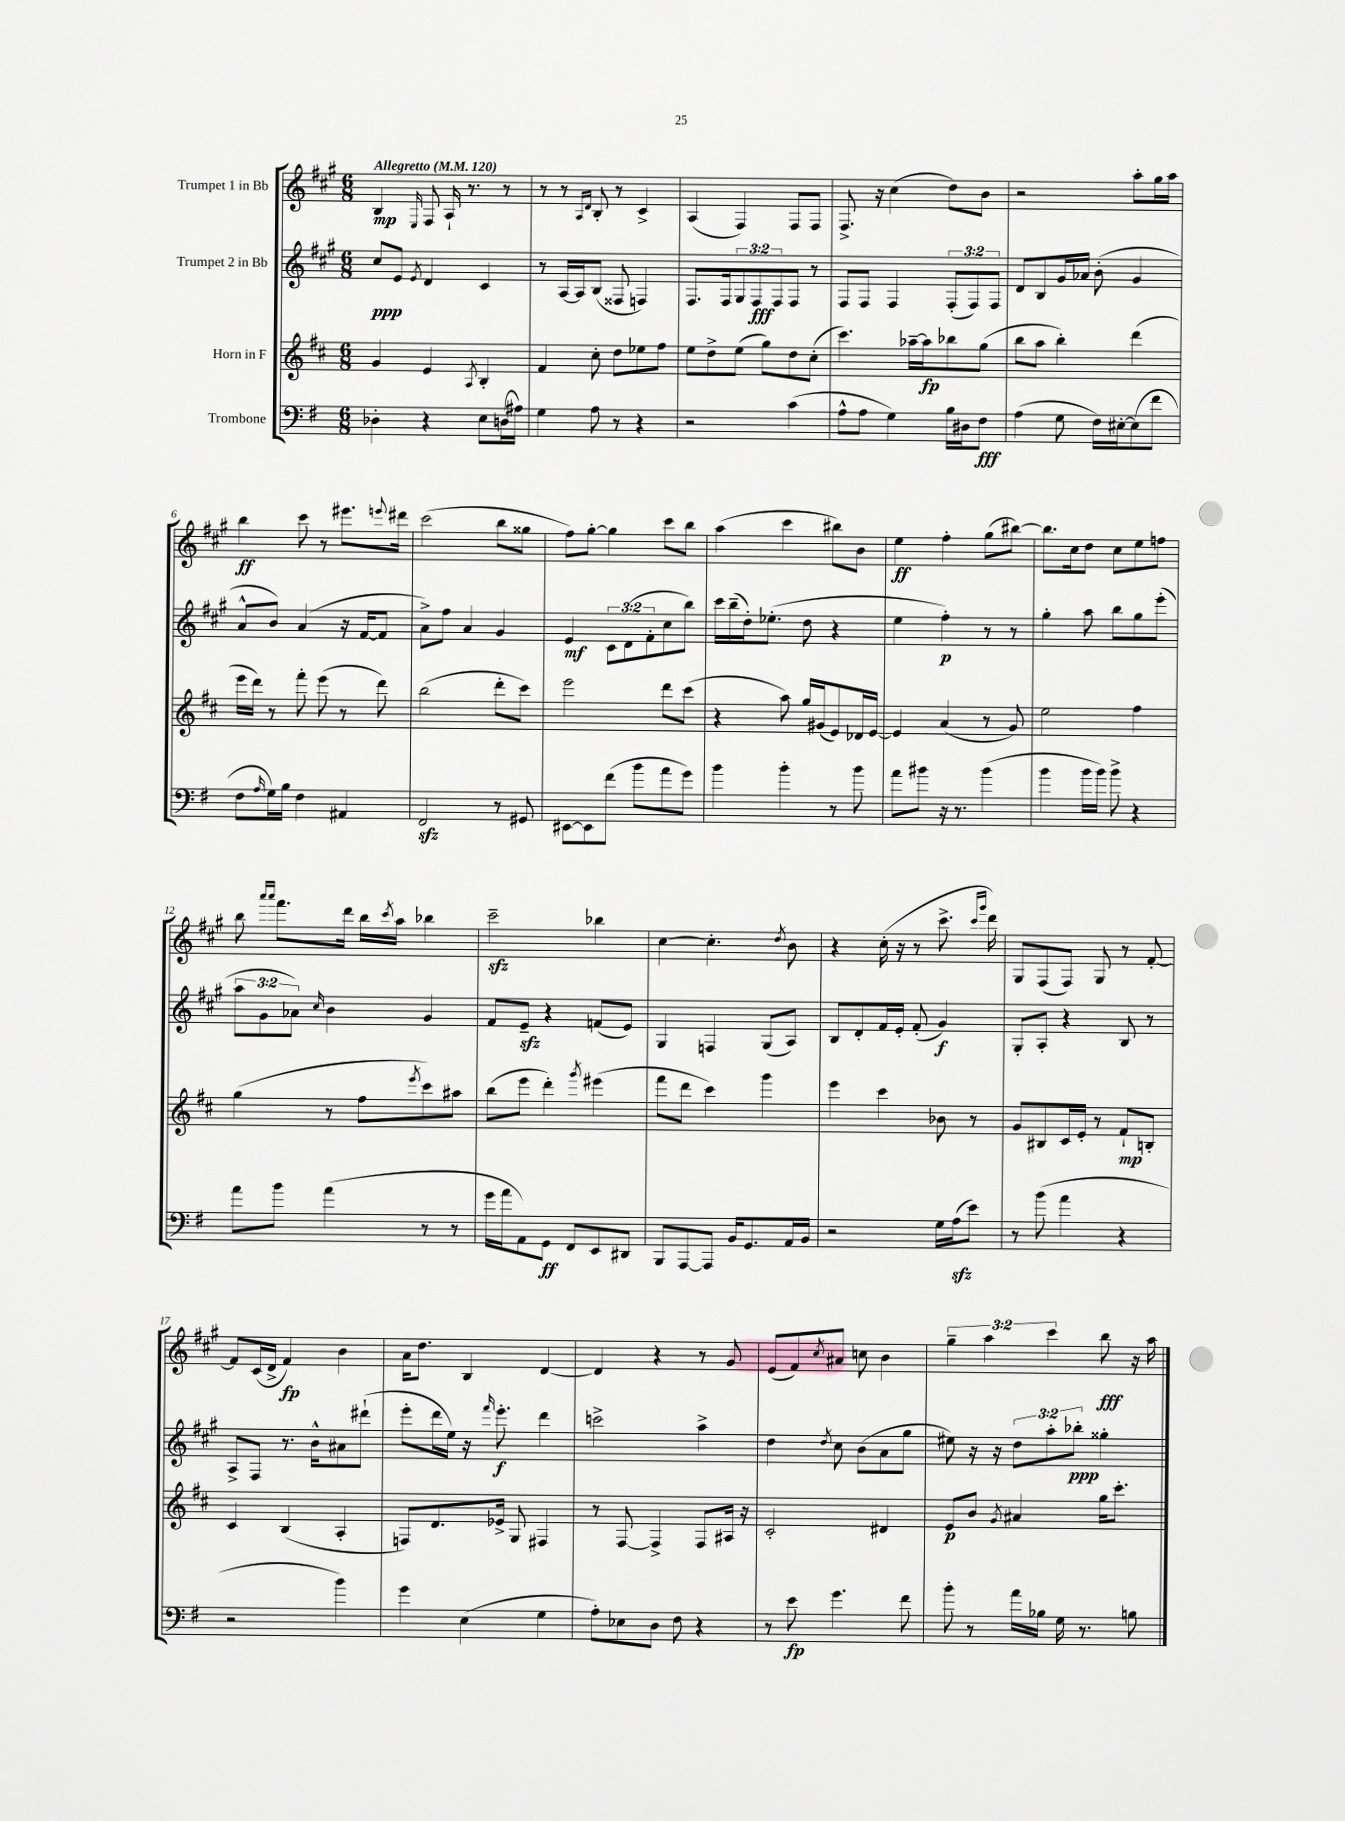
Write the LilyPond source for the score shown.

<<
\new StaffGroup <<
\new Staff = "s0" \with { instrumentName = "Trumpet 1 in Bb" } {
    \clef treble \key a \major \numericTimeSignature \time 6/8 \override Staff.TupletNumber.text = #tuplet-number::calc-fraction-text \tempo "Allegretto" 4 = 120
    b4\mp \grace { e16 } fis8 a16-! r8. r8 |
    r8 r8 \grace { a16 d'16 } b8-. r8 cis'4-> |
    a4( fis4) fis8 fis8 |
    fis8.-> r16 cis''4( d''8) b'8 |
    r2 a''8-. gis''16 a''16 |
    b''4\ff cis'''8 r8 eis'''8. \appoggiatura { e'''8 } dis'''16 |
    cis'''2( b''8 gisis''8 |
    fis''8) gis''8~-. gis''4 cis'''8 b''8 |
    a''4( cis'''4 bis''8) b'8 |
    e''4\ff fis''4-. gis''8( bis''8~) |
    bis''8. cis''16 d''8 cis''8 e''8 f''8 |
    b''8 \grace { a'''16 a'''16 } fis'''8. d'''16 b''16 \acciaccatura { cis'''8 } a''16 bes''4 |
    cis'''2--\sfz bes''4 |
    cis''4~ cis''4.-. \acciaccatura { d''8 } b'8 |
    r4 cis''16-.( r16 r8 cis'''8.-> \grace { cis'''16 gis'''16 } d'''16) |
    gis8 fis8( fis8) gis8 r8 fis'8~-. |
    fis'8 cis'16( d'16-> fis'4\fp) b'4 |
    a'16 d''8. b4 d'4~ |
    d'4 r4 r8 gis'8 |
    e'8( fis'8) \acciaccatura { cis''8 } ais'8 c''8 b'4 |
    \tuplet 3/2 { gis''4-- a''4 cis'''4 } b''8\fff r16 a''16 \bar "|." |
}
\new Staff = "s1" \with { instrumentName = "Trumpet 2 in Bb" } {
    \clef treble \key a \major \numericTimeSignature \time 6/8 \override Staff.TupletNumber.text = #tuplet-number::calc-fraction-text
    cis''8\ppp e'8 \acciaccatura { e'8 } d'4 cis'4 |
    r8 a16~ a16 b8( fisis8 f4) |
    fis8. fis16 \tuplet 3/2 { gis8 fis8\fff fis8 } fis8 r8 |
    fis8 fis8 fis4 \tuplet 3/2 { fis8-.( fis8) fis8 } |
    d'8 b8 gis'16 aes'16 b'8-.( gis'4 |
    a'8-^ b'8) a'4( r16 fis'16~ fis'8 |
    a'8->) fis''8 a'4 gis'4 |
    e'4\mf \tuplet 3/2 { cis'8 d'8( fis'8-. } cis''8 b''8) |
    cis'''16 b''16--( d''16-.) ees''8.-.( d''8 r4 |
    e''4 fis''4-.\p) r8 r8 |
    gis''4-. a''8 b''8 gis''8 e'''8-.( |
    \tuplet 3/2 { a''8 gis'8 aes'8) } \grace { cis''16 } b'4 gis'4 |
    fis'8 e'8--\sfz r4 f'8( e'8) |
    gis4 f4 gis8( a8) |
    b8 d'8-. fis'16 e'16-. fis'8-.( gis'4\f) |
    gis8-. a8-. r4 b8 r8 |
    a8-> fis8 r8. b'16-^ ais'8 dis'''8-!( |
    e'''8-. d'''16 e''16) r16 \grace { fis'''16 } e'''8.-.\f d'''4 |
    c'''2-> a''4-> |
    d''4 \acciaccatura { d''8 } cis''8 b'8( a'8 gis''8 |
    eis''8) r16 r16 \tuplet 3/2 { d''8 a''8-. bes''8-.\ppp } gisis''4-. \bar "|." |
}
\new Staff = "s2" \with { instrumentName = "Horn in F" } {
    \clef treble \key d \major \numericTimeSignature \time 6/8
    g'4 e'4 \acciaccatura { a8 } b4-. |
    fis'4 cis''8-. d''8 ees''8 fis''8 |
    e''8 d''8-> e''8( g''8) d''8 cis''8-.( |
    cis'''4.) aes''16~-- aes''16\fp bes''8 g''8( |
    b''8 a''8 b''4-.) d'''4( |
    e'''16 d'''16) r8 fis'''8-. e'''8( r8 d'''8) |
    b''2( d'''8-. cis'''8) |
    e'''2 d'''8 cis'''8( |
    r4 a''8) g''16 gis'16( e'8) des'16 e'16~ |
    e'4 a'4( r8 g'8) |
    e''2 fis''4 |
    g''4( r8 fis''8 \acciaccatura { e'''8 } cis'''8) ais''8 |
    b''8( e'''8 d'''4-.) \acciaccatura { g'''8 } eis'''4( |
    fis'''8 d'''8 cis'''4) g'''4 |
    e'''4 cis'''4 bes'8 r8 |
    g'8 bis8 cis'16 e'16-. r8 fis'8-!\mp b8-. |
    cis'4 b4( a4-. |
    f8) d'8. ees'16-> g8 fis4 |
    r8 fis8~ fis4-> fis8 ais16 r16 |
    cis'2-. dis'4 |
    e'8\p b'8 \acciaccatura { g'8 } ais'4 g''16 cis'''8.-. \bar "|." |
}
\new Staff = "s3" \with { instrumentName = "Trombone" } {
    \clef bass \key g \major \numericTimeSignature \time 6/8
    des4-. r4 e8 d16( ais16) |
    g4 a8 r8 r4 |
    r2 c'4( |
    a8-^ a8 g4) b16 dis16 fis8\fff |
    a4( g8 fis16) eis16~-. eis8( fis'8 |
    fis8 \grace { a16 } g16) b16 fis4 ais,4 |
    fis,2\sfz r8 gis,8 |
    eis,8~ eis,8 fis'8( b'8 a'8 g'8) |
    b'4 b'4-. r8 b'8 |
    a'8 bis'8 r16 r8. bis'4( |
    b'4 b'16 b'16) b'8-> r4 |
    a'8 b'8 a'4( r8 r8 |
    g'16 a'16 a,8) g,8\ff fis,8 e,8 dis,8 |
    b,,8 a,,8~ a,,8 b,16 g,8. a,16 b,16 |
    r2 g16 a16\sfz( e'8) |
    r8 b'8( a'4 r4 |
    r2 b'4) |
    g'4 e4( g4 |
    a8-.) ees8 d8 fis8 r4 |
    r8 e'8\fp g'4. fis'8 |
    b'8-. r8 a'16 bes16 g16 r8. b8 \bar "|." |
}
>>
>>
